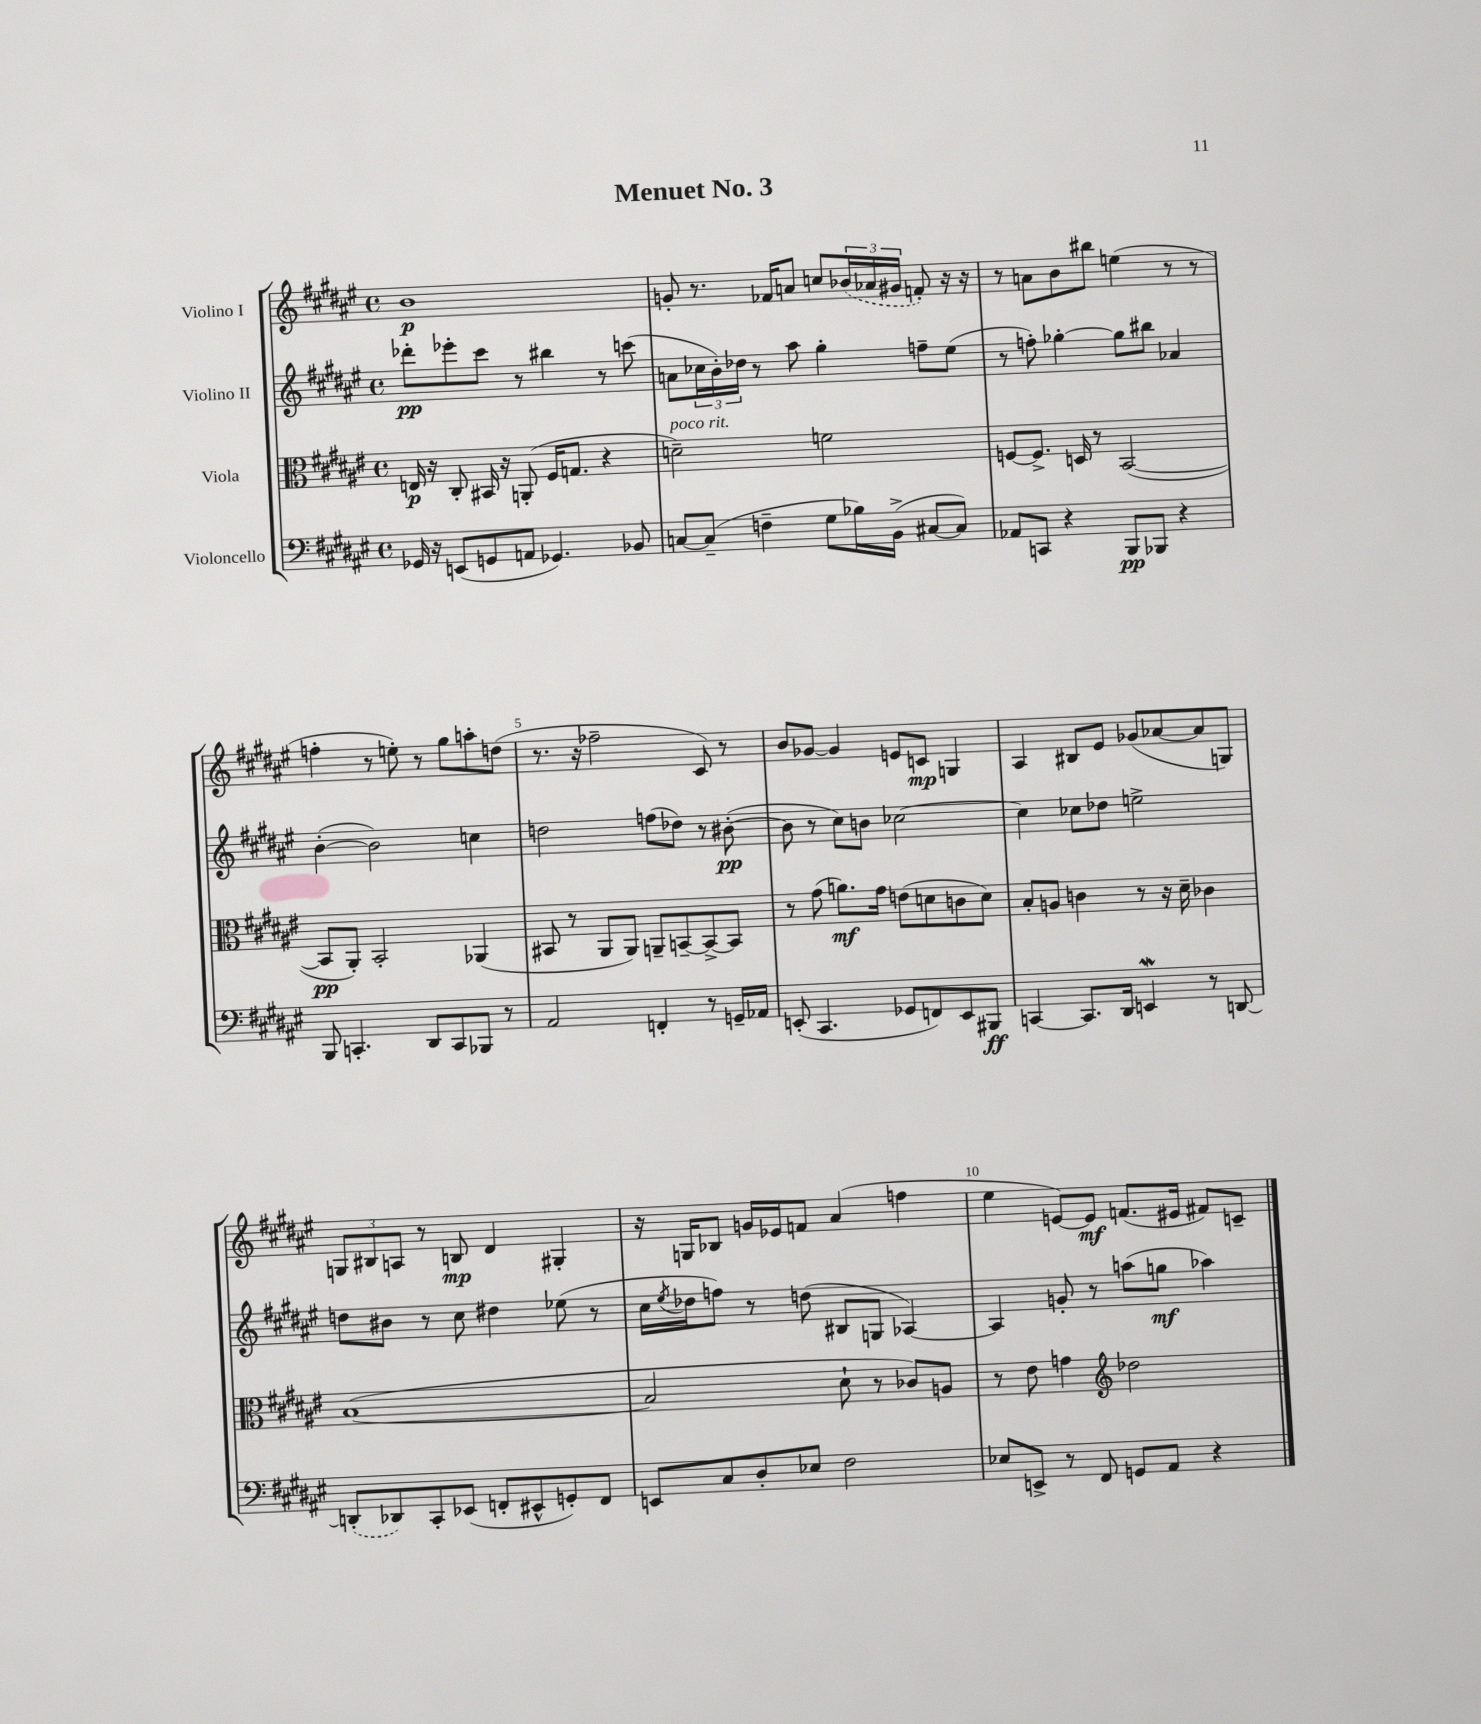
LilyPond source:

\header { title = "Menuet No. 3" }
<<
\new StaffGroup <<
\new Staff = "s0" \with { instrumentName = "Violino I" } {
    \clef treble \key fis \major \defaultTimeSignature \time 4/4
    b'1\p |
    g'8-. r8. fes'16 a'8 c''8 \tuplet 3/2 { \once \slurDashed bes'16( aes'16 gis'16 } f'8-.) r16 r16 |
    r8 a'8 b'8 bis''8 e''4( r8 r8 |
    f''4-. r8 e''8-.) r8 gis''8 a''8-. d''8( |
    r8. r16 fes''2-- cis'8) r8 |
    b'8 ges'8~ ges'4 e'8 c'8\mp g4 |
    ais4 bis8 eis'8 ges'8( aes'8~ aes'8 g8) |
    \tuplet 3/2 { g8 bis8 a8 } r8 b8\mp dis'4 gis4-. |
    r16 g16 bes8 g'16 ees'16 f'8 ais'4( f''4 |
    eis''4 e'8~) e'8\mf f'8.( eis'16 fis'8) c'8-- \bar "|." |
}
\new Staff = "s1" \with { instrumentName = "Violino II" } {
    \clef treble \key fis \major \defaultTimeSignature \time 4/4
    des'''8-.\pp ees'''8-. cis'''8 r8 bis''4 r8 c'''8( |
    a'8 \tuplet 3/2 { ces''16 b'16-.) des''16 } r8 ais''8 gis''4-. f''8-- eis''8( |
    r8 f''8-.) ges''4~-. ges''8 bis''8 aes'4 |
    b'4~-.( b'2) c''4 |
    d''2 f''8( des''8) r8 bis'8~-.\pp( |
    bis'8 r8 cis''8) b'8 ces''2~ |
    ces''4 ces''8 des''8 e''2-> |
    d''8 bis'8 r8 cis''8 dis''4 ees''8( r8 |
    cis''16 \acciaccatura { eis''8 } des''16 f''8) r8 d''8( bis8 g8 aes4~) |
    aes4 g'8-. r8 a''8( g''8\mf aes''4) \bar "|." |
}
\new Staff = "s2" \with { instrumentName = "Viola" } {
    \clef alto \key fis \major \defaultTimeSignature \time 4/4
    e16\p r16 cis8-. bis,16 r16 a,8-.( fis16 g8. r4 |
    d'2--^\markup { \italic "poco rit." }) f'2 |
    f8~ f8.-> d16 r8 b,2~( |
    b,8\pp ais,8-.) b,2-. aes,4( |
    bis,8 r8 ais,8 ais,8) a,8-- b,8~-- b,8~-> b,8 |
    r8 gis'8( a'8.\mf) gis'16 e'8( d'8 c'8 d'8) |
    b8-. a8 c'4 r8 r16 dis'16-- ces'4 |
    b1~( |
    b2 dis'8-! r8 ces'8) a8 |
    r8 eis'8 g'4 \clef treble des''2 \bar "|." |
}
\new Staff = "s3" \with { instrumentName = "Violoncello" } {
    \clef bass \key fis \major \defaultTimeSignature \time 4/4
    ges,16 r16 e,8( g,8 a,8 ges,4.) bes,8 |
    c8~ c8--( f4-- gis8 bes16) b,16->( cis8~ cis8) |
    aes,8 c,8 r4 b,,8\pp bes,,8 r4 |
    b,,8 c,4.-. dis,8 c,8 bes,,8 r8 |
    ais,2 f,4-. r8 g,16-- aes,16 |
    e,8-.( cis,4. ges,8 f,8) e,8 bis,,8\ff |
    c,4~ c,8. dis,16 e,4\mordent r8 d,8~ |
    \once \slurDashed d,8-.( des,8) cis,8-. ees,8( f,8-. eis,8-^ g,8-.) f,8 |
    e,8 cis8 dis8-. ees8 fis2 |
    ees8 e,8-> r8 fis,8 g,8 ais,8 r4 \bar "|." |
}
>>
>>
\layout { \context { \Score \override BarNumber.break-visibility = ##(#f #t #t) barNumberVisibility = #(every-nth-bar-number-visible 5) } }
